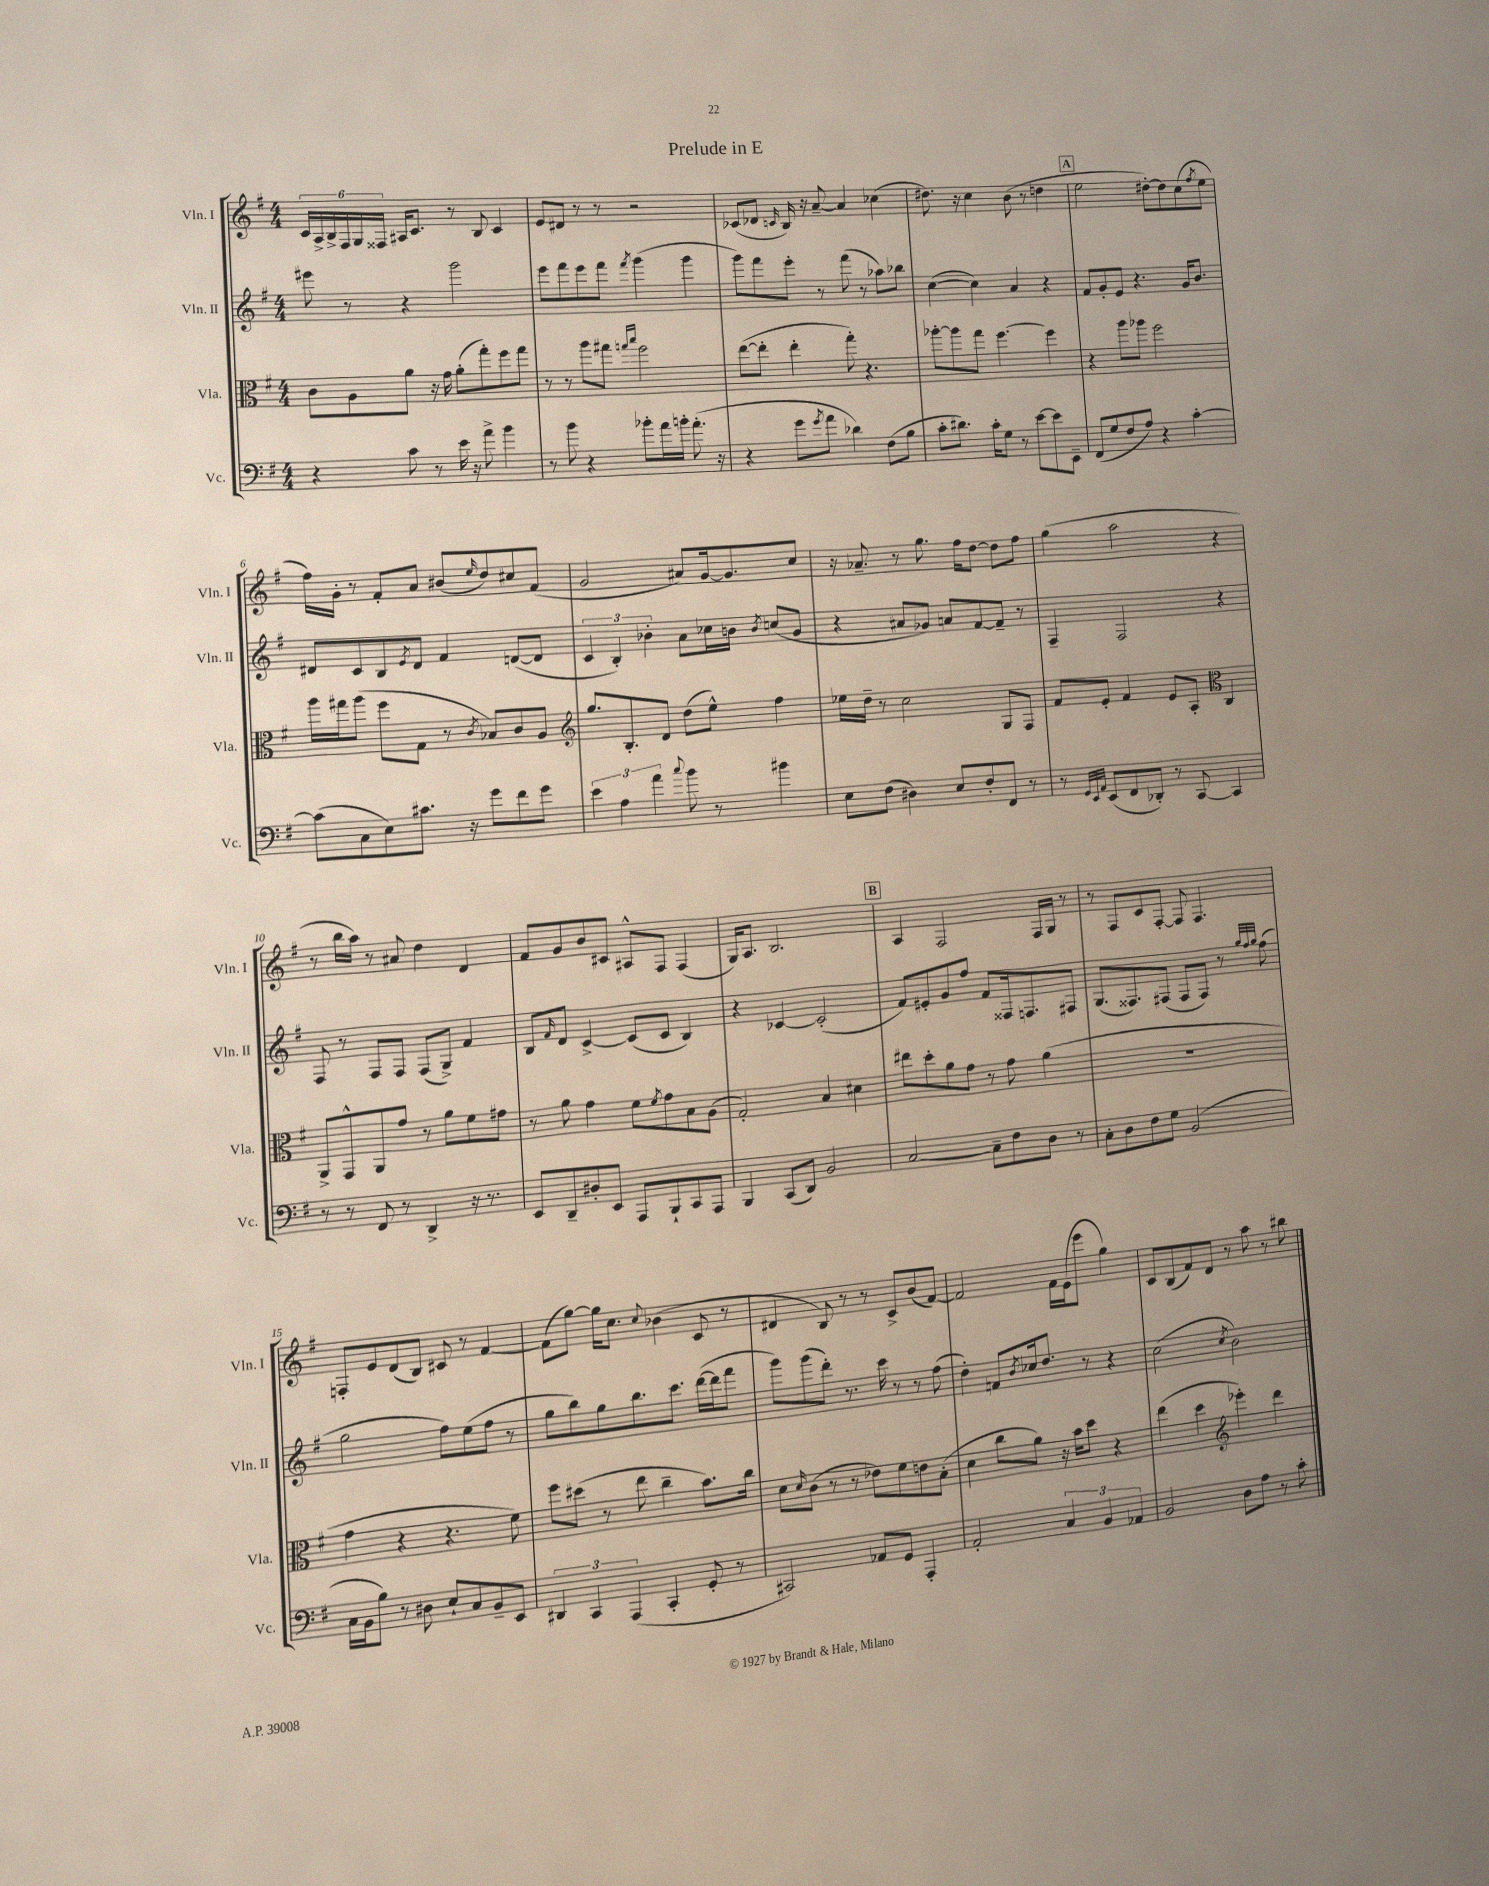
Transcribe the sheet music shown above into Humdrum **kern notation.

**kern	**kern	**kern	**kern
*staff4	*staff3	*staff2	*staff1
*clefF4	*clefC3	*clefG2	*clefG2
*k[f#]	*k[f#]	*k[f#]	*k[f#]
*M4/4	*M4/4	*M4/4	*M4/4
4r	8c	8eee#	24c
.	.	.	24A^
.	.	.	24B^
.	8A	8r	24F#
.	.	.	24G
.	.	.	24F##
8c	8a	4r	16A#
.	.	.	8.c
8r	16r	.	.
.	16g	.	.
16e	(8a'	2ggg	8r
16r	.	.	.
8a^	8gg')	.	8B
4b	8ff#	.	4c
.	8gg	.	.
=	=	=	=
8r	8r	8eee	8e
8b	8r	8fff#	8d#
4r	8aa	8eee	8r
.	8gg#	8fff#	8r
.	16qqgg	.	.
.	16qqbb	8qfff#	.
8b-'	2ff#	(4ggg	2r
16a	.	.	.
16b'	.	.	.
(8.a'	.	4ggg	.
16r	.	.	.
=	=	=	=
4r	([8ee	8ggg)	(8c-
.	8ee']	8fff#	8d-
.	.	.	16qqc
8g	4ee'	8eee'	16B)
.	.	.	16r
8qg	.	.	.
8a	.	8r	[8a~
4d-)	8gg')	(8fff#	4a]
.	4.r	8r	.
(8F#	.	8aa-)	(4cc-
8B	.	8bb-	.
=	=	=	=
8c'	[8aa-'	([4cc	8.dd#)
8.d#)	8aa-]	.	.
.	.	.	16r
.	8gg	4cc])	4cc
16c'	.	.	.
8G	[4.ff#	.	.
8r	.	4a	(8b
[8e	.	.	8r
8e]	4ff#]	4r	4dd
8EE~	.	.	.
=	=	=	=
(8FF#	4r	8f#	2ee
8G	.	8g'	.
8F#	8aa	8e	.
8A)	8aa-	4.r	.
4r	2ff#	.	[8dd#')
.	.	.	8dd#]
[4c'	.	16g	(8cc
.	.	8.b	.
.	.	.	8qff#
.	.	.	8ee
=	=	=	=
(8c]	16aa	8d#	16ff#)
.	16gg#	.	16g'
8C	(8aa	8c	8r
8E)	8ff#	8B	8f#'
.	.	8qe	.
8.c#	8G	8d#	8a
.	8r	4f#	(8b#
16r	.	.	.
.	8qc	.	16qqee
8g	8B-)	.	8dd)
8f#	8c	([8d	8cc#
8g	8A	8d]	(8f#
=	=	=	=
*	*clefG2	*	*
6e	8.gg	6c	2g
6A	.	6B')	.
.	8.B'	.	.
6a	.	6b-'	.
.	8d	.	.
8qqcc	.	.	.
8b	(8dd	8a	8a#)
8r	8ee^^)	16cc-	[16g
.	.	16b	8.g]
.	.	8qb	.
4b#	4ff#	(8cc	.
.	.	8g	8cc
=	=	=	=
8E	16ee-	4r	16r
.	16dd~	.	8.a-~
(8F#	8r	.	.
4D#)	2cc	8a#	8r
.	.	8g-)	8.gg
8E	.	8a	.
.	.	.	16ff#
8F#'	.	[8f#	[8dd
8FF#	8G	8f#~]	8dd]
8r	8F#	8r	8ff#
=	=	=	=
8r	8f#	4F#~	(4gg
32qqGG	.	.	.
32qqEE	.	.	.
32qqAA	.	.	.
(8EE	8e'	.	.
8FF#	4f#	2F#	2aa
8DD-')	.	.	.
8r	8e	.	.
[8CC	8A'	.	.
*	*clefC3	*	*
4CC]	4C	4r	4r
=	=	=	=
8r	8AA^	8F#	8r
8r	8GG^^	8r	16bb
.	.	.	16aa)
8FF#	8AA	8F#	8r
8r	8g	8F#	8a#
4DD^	8r	(8F#	4dd
.	8a	8G^)	.
16r	8f#	4f#	4d
8.r	.	.	.
.	8g#	.	.
=	=	=	=
8EE	8r	8B	8f#
.	.	16qqf#	.
8DD~	8a	8d	8g
8D#'	4g	[4c^	8b
8EE	.	.	8c#
8AAA	8f#	(8c]	8A#^^
.	8qf#	.	.
8BBB`	8g	8c	8F#
8CC	8B	4B)	(4F#
8AAA	(8A	.	.
=	=	=	=
4BBB	2G')	4r	16G)
.	.	.	8.A
(8CC	.	[4c-	2.B
8DD)	.	.	.
2BB	4B	(2c-']	.
.	4d#	.	.
=	=	=	=
[2C	8ee#	8f#)	4A
.	8dd'	8e#'	.
.	8a	8g	2F#
.	8g	8ff#	.
8C~]	8r	8f#	.
8F#	8g	16F##	.
.	.	8.F	.
8D	(4a	.	16F#
.	.	.	16G
8r	.	8F#	8r
=	=	=	=
8C'	1r	(8.G	8r
8D	.	.	8F#
.	.	8.F##)	.
8F#	.	.	8c
8G	.	(8F#	[8F#'
(2BB	.	8F#	8F#]
.	.	8F#)	4.F#
.	.	8r	.
.	.	32qqgg	.
.	.	32qqff#	.
.	.	32qqgg	.
.	.	(8ff#	.
=	=	=	=
16C	4g	2gg	8F'
16BB	.	.	.
8B)	.	.	8e
8r	4r	.	(8d
8D#	.	.	8B)
8E`	4.r	8ff#)	8c#
8C	.	(8ee	8r
8BB~	.	8ff#	[4f#
8EE	8f#)	8r	.
=	=	=	=
6DD#	8ff#	8gg	(8f#]
.	(8dd#	8bb)	[8gg)
6CC	.	.	.
.	8r	8gg	16gg]
.	.	.	8.cc
(6AAA	.	.	.
.	8ee	8.bb	.
.	.	.	8qqcc
4CC'	4cc~	.	(4b-
.	.	8.ccc	.
8GG'	8.b)	([16ddd	8c
.	.	16ddd]	.
8r	.	8fff#	8r
.	16cc	.	.
=	=	=	=
2CC#)	8d	8ggg)	4d#
.	16qqd	.	.
.	(8c	(8ggg	.
.	8r	8ddd')	8B)
.	8r	8.r	8r
8AA-	8e-)	.	8r
.	.	16ccc	.
8GG	8f#	8r	8c^
4AAA'	8e	8r	(8b
.	(8B'	(8ff#	[8f#)
=	=	=	=
2AA'	4d	4dd')	2f#]
.	8cc	8f	.
.	.	8qb	.
.	8a)	16cc-	.
.	.	8.dd	.
6C	16r	.	16f#
.	16b	.	(16e
.	8dd	8r	8eee
6BB	.	.	.
.	4r	4r	4gg)
6AA-	.	.	.
=	=	=	=
2BB	(4ee	(2cc	8c
.	.	.	(8B
.	4dd	.	8f#)
.	.	.	8d
*	*clefG2	*	*
.	.	8qcc	.
8D	4eee-')	2b)	8r
8A	.	.	8aa
8r	4ddd	.	8r
8c'	.	.	8bb#
==	==	==	==
*-	*-	*-	*-
